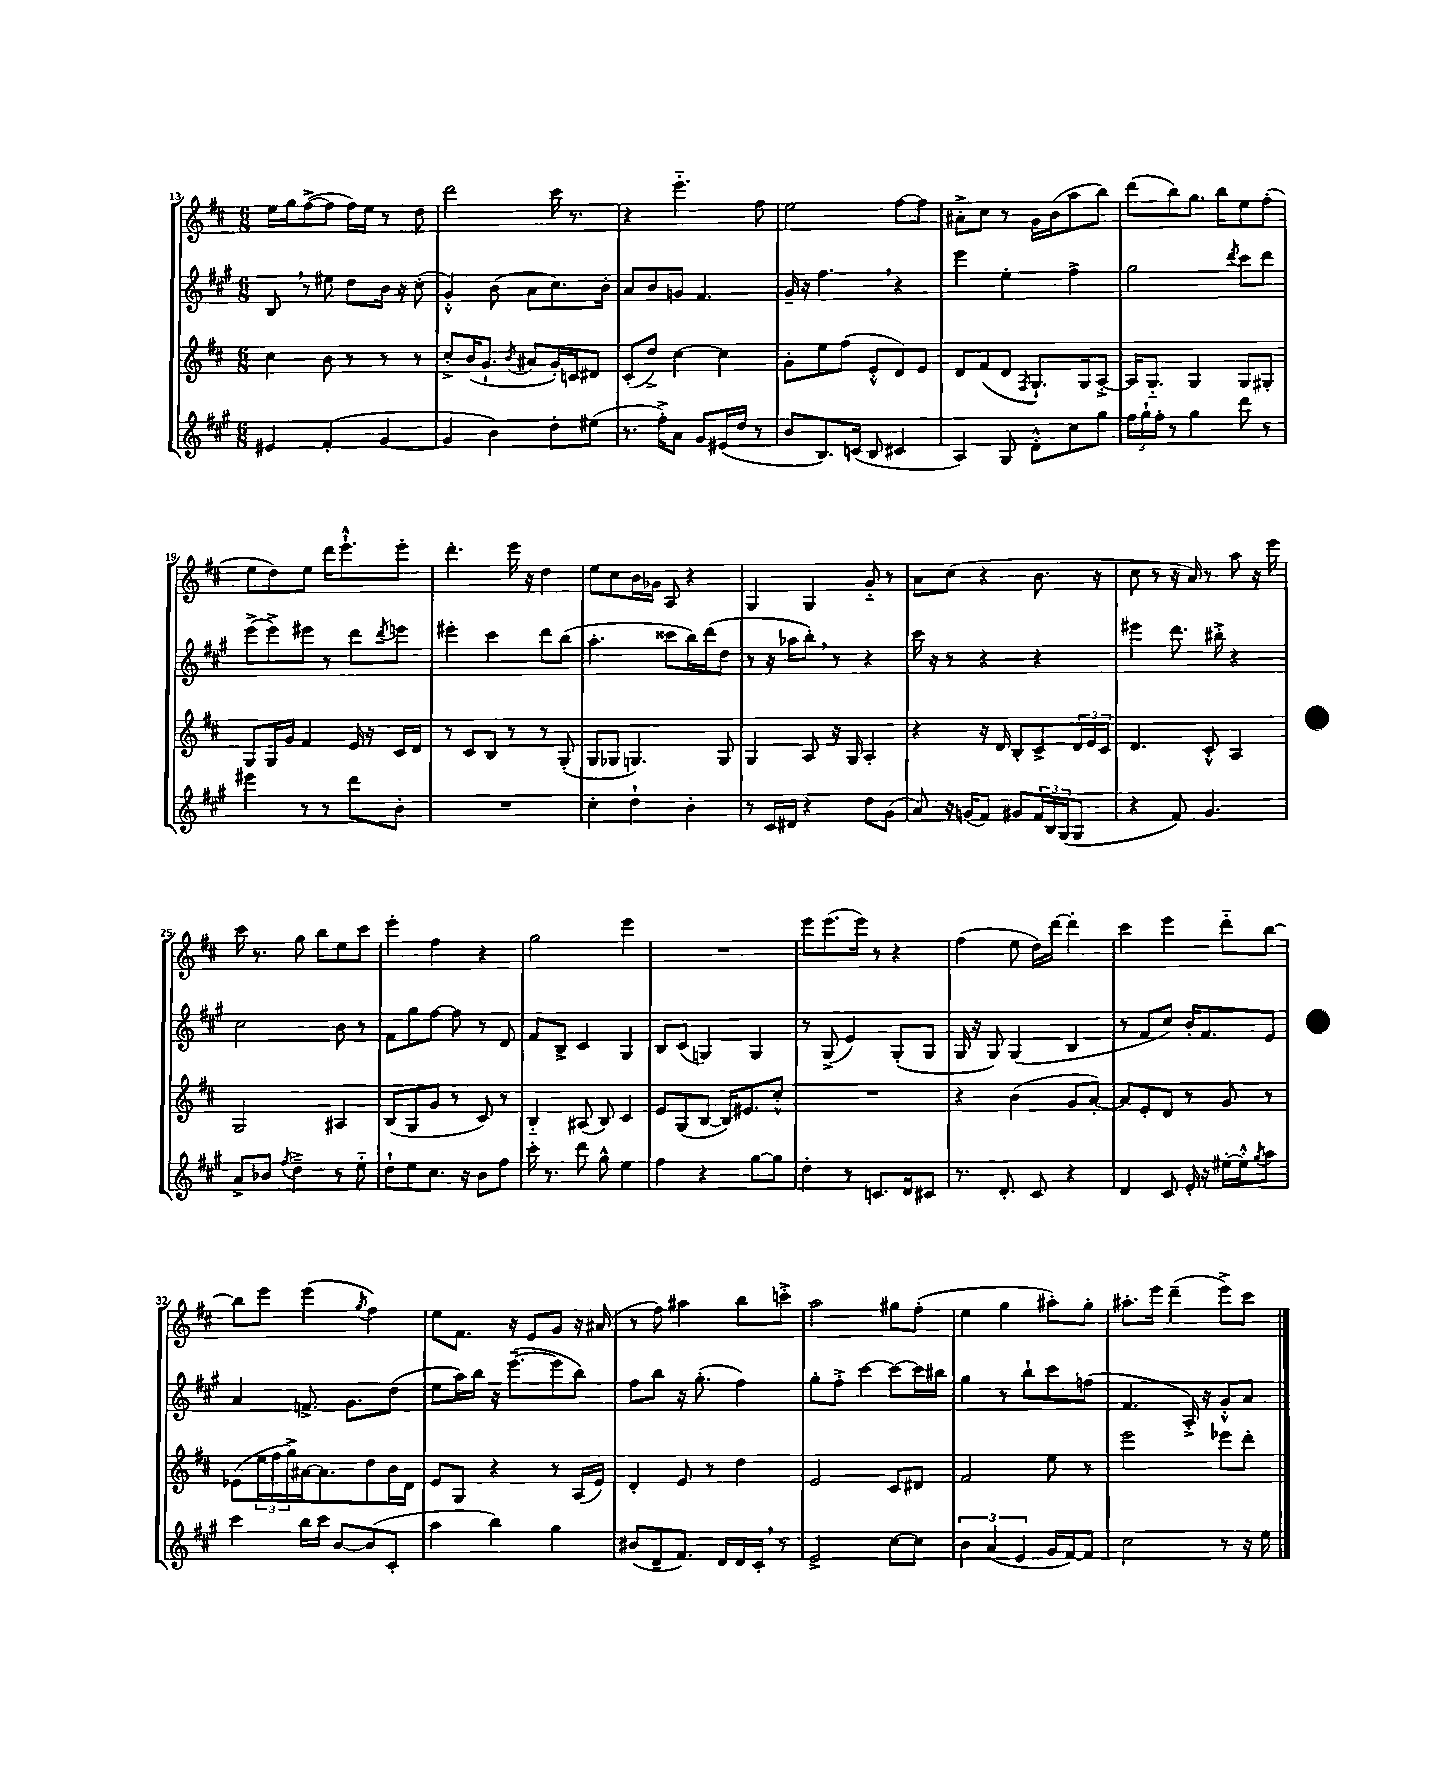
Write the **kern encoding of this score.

**kern	**kern	**kern	**kern
*staff4	*staff3	*staff2	*staff1
*clefG2	*clefG2	*clefG2	*clefG2
*k[f#c#g#]	*k[f#c#]	*k[f#c#g#]	*k[f#c#]
*M6/8	*M6/8	*M6/8	*M6/8
4e#	4cc#	8B	16ee
.	.	.	16gg
.	.	8r	([8ff#^
(4f#'	8b	8ee#	8ff#]
.	8r	8dd	16ff#)
.	.	.	16ee
[4g#	8r	16b	8r
.	.	16r	.
.	8r	(8cc#'	8dd
=	=	=	=
4g#]	8cc#'^	4g#'^^)	2ddd
.	(16b	.	.
.	8.g`	.	.
4b)	.	(8b	.
.	8qb	.	.
.	8a#	8a	.
8dd'	16g')	8.cc#)	16ccc#
.	16c	.	8.r
(8ee#	8d#	.	.
.	.	16b'	.
=	=	=	=
8.r	(8c#'	8a	4r
.	8dd^)	8b	.
16ff#'^)	.	.	.
8a	[4cc#	8g	4.eee'~
8g#	.	4.f#	.
(16e#	4cc#]	.	.
16dd	.	.	.
8r	.	.	8ff#
=	=	=	=
8b	8g'	16g#~	2ee
.	.	16r	.
8.B)	8ee	4.ff#	.
.	(8ff#	.	.
(16c	.	.	.
8B	8e'^^	.	.
4c#	8d)	4r	[8ff#
.	8e	.	8ff#]
=	=	=	=
4A)	8d	4eee	8a#'^
.	(8f#	.	8cc#
8G#	8d	4ee'	8r
.	8qF#	.	.
8d'^^	8.G`)	.	16g
.	.	.	(16b
8cc#	.	4ff#^	8aa
.	16G	.	.
8gg#	[8A'^	.	8bb)
=	=	=	=
24ff#	16A]	2gg#	(8ddd
24gg#`	.	.	.
.	8.G'~	.	.
24ff#'	.	.	.
8r	.	.	8bb)
4gg#	4G	.	8.gg
.	.	.	16bb
.	.	8qddd	.
8ddd	8G	8ccc#	8ee
8r	8G#'	8ddd	(8ff#'
=	=	=	=
4eee#	8G	(8eee^	8ee
.	16G	8eee^)	8dd)
.	16g	.	.
8r	4f#	8eee#	8ee
8r	.	8r	16ddd
.	.	.	8.eee`^^
8ddd	16e	8ddd	.
.	16r	.	.
.	.	8qddd	.
8b'	16c#	8eee	8eee'
.	16d	.	.
=	=	=	=
2.r	8r	4eee#'	4.ddd'
.	8c#	.	.
.	8B	4ccc#	.
.	8r	.	16eee
.	.	.	16r
.	8r	8ddd	4dd
.	(8G'	(8bb	.
=	=	=	=
4cc#'	8G	4.aa'	8ee
.	8G-	.	8cc#
4dd`	4.G)	.	16b
.	.	.	16g-
.	.	8ccc##	8A
4b'	.	16bb)	4r
.	.	(16ddd	.
.	8G	8dd	.
=	=	=	=
8r	4G	8r	4G
16c#	.	16r	.
16d#	.	16aa-	.
4r	8A	8bb')	4G
.	16r	8r	.
.	16G	.	.
8dd	4A'	4r	8g'~
(8g#	.	.	8r
=	=	=	=
8a)	4r	16ccc#	8a
.	.	16r	.
16r	.	8r	(8cc#
(16g	.	.	.
8f#)	16r	4r	4r
.	16d	.	.
8g#	8B'	.	.
24f#	8c#^	4r	8.b
24B	.	.	.
(24G#	.	.	.
8G#	24d	.	.
.	24e	.	.
.	.	.	16r
.	24c#	.	.
=	=	=	=
4r	4.d	4eee#	8cc#
.	.	.	8r
8f#)	.	8.ddd	16r
.	.	.	16a)
4.g#	8c#'^^	.	8r
.	.	16bb#'^	.
.	4A	4r	8aa
.	.	.	16r
.	.	.	16eee
=	=	=	=
8a^	2G	2cc#	16ccc#
.	.	.	8.r
8b-	.	.	.
8qff#	.	.	.
4dd~^	.	.	8gg
.	.	.	8bb
8r	4A#	8b	8ee
8ee'~	.	8r	8ccc#
=	=	=	=
8dd`	(8B	8f#	4eee'
8ee	8G	8gg#	.
8.cc#	8g	[8ff#	4ff#
.	8r	8ff#]	.
16r	.	.	.
8b	8c#)	8r	4r
8ff#	8r	8d	.
=	=	=	=
16ccc#'	4B'~	8f#	2gg
8.r	.	.	.
.	.	8B^	.
8ddd	(8A#	4c#	.
8gg#^^	8B)	.	.
4ee	4c#	4G#	4eee
=	=	=	=
4ff#	8e	8B	2.r
.	(8G	(8c#	.
4r	[8B	4G)	.
.	16B])	.	.
.	8.e#	.	.
[8gg#	.	4G	.
8gg#]	8cc#'^^	.	.
=	=	=	=
4dd'	2.r	8r	8eee
.	.	(8G#^	(8.eee
8r	.	4e)	.
.	.	.	16eee)
8.c	.	.	8r
.	.	(8G#'	4r
16d	.	.	.
8c#	.	8G#	.
=	=	=	=
8.r	4r	16G#	(4ff#
.	.	16r	.
.	.	8G#)	.
8.d'	.	.	.
.	(4b	(4G#	8ee
8c#	.	.	16dd)
.	.	.	[16ddd
4r	8g	4B	4ddd']
.	[8a')	.	.
=	=	=	=
4d	8a]	8r	4ccc#
.	8e'	8f#	.
8c#	8d	8cc#)	4eee
16e'	8r	16b'	.
16r	.	8.f#	.
[16ee#'	8g	.	8ddd'~
16ee#'^^]	.	.	.
8qgg#	.	.	.
8aa	8r	8e	[8bb
=	=	=	=
4ccc#	(8e-	4a	8bb]
.	24ee	.	8eee
.	24ff#	.	.
.	24gg^)	.	.
16bb	[16a#	8.f^	(4eee
16ccc#	8.a#]	.	.
[8b	.	.	.
.	.	8.g#	.
.	.	.	8qgg
(8b]	8dd	.	4ff#)
8c#'	16b	(8dd	.
.	16d	.	.
=	=	=	=
4aa	8e	8ee	8ee
.	8G	16aa)	8.f#
.	.	16bb	.
4bb)	4r	16r	.
.	.	([8.eee~	16r
.	.	.	8e
4gg#	8r	8eee]	8g
.	(16A	8bb)	16r
.	16e)	.	(16a#
=	=	=	=
(8b#	4d'	8ff#	8r
8d~	.	8bb	8ff#)
8.f#)	8e	16r	4aa#
.	.	(8.gg#'	.
.	8r	.	.
16d	.	.	.
16d	4dd	4ff#)	8bb
16c#'	.	.	.
8r	.	.	8ccc'^
=	=	=	=
2e^	2e	8gg#'	2aa
.	.	8ff#'^	.
.	.	[4ccc#	.
[8cc#	8c#	8ccc#_	8gg#
8cc#]	8d#	16ccc#]	(8ff#'
.	.	16bb#	.
=	=	=	=
6b	2f#	4gg#	4ee
(6a	.	.	.
.	.	8r	4gg
6e	.	.	.
.	.	8bb`	.
16g#	8ee	8ccc#	8aa#')
[16f#)	.	.	.
8f#]	8r	(8ff	8gg'
=	=	=	=
2cc#	2eee	4.f#	8.aa#'
.	.	.	16eee
.	.	.	(4ddd~
.	.	16A'^)	.
.	.	16r	.
8r	8eee-	8g#'^^	8eee^)
16r	8ddd'	8a	8ccc#
16ee	.	.	.
==	==	==	==
*-	*-	*-	*-
